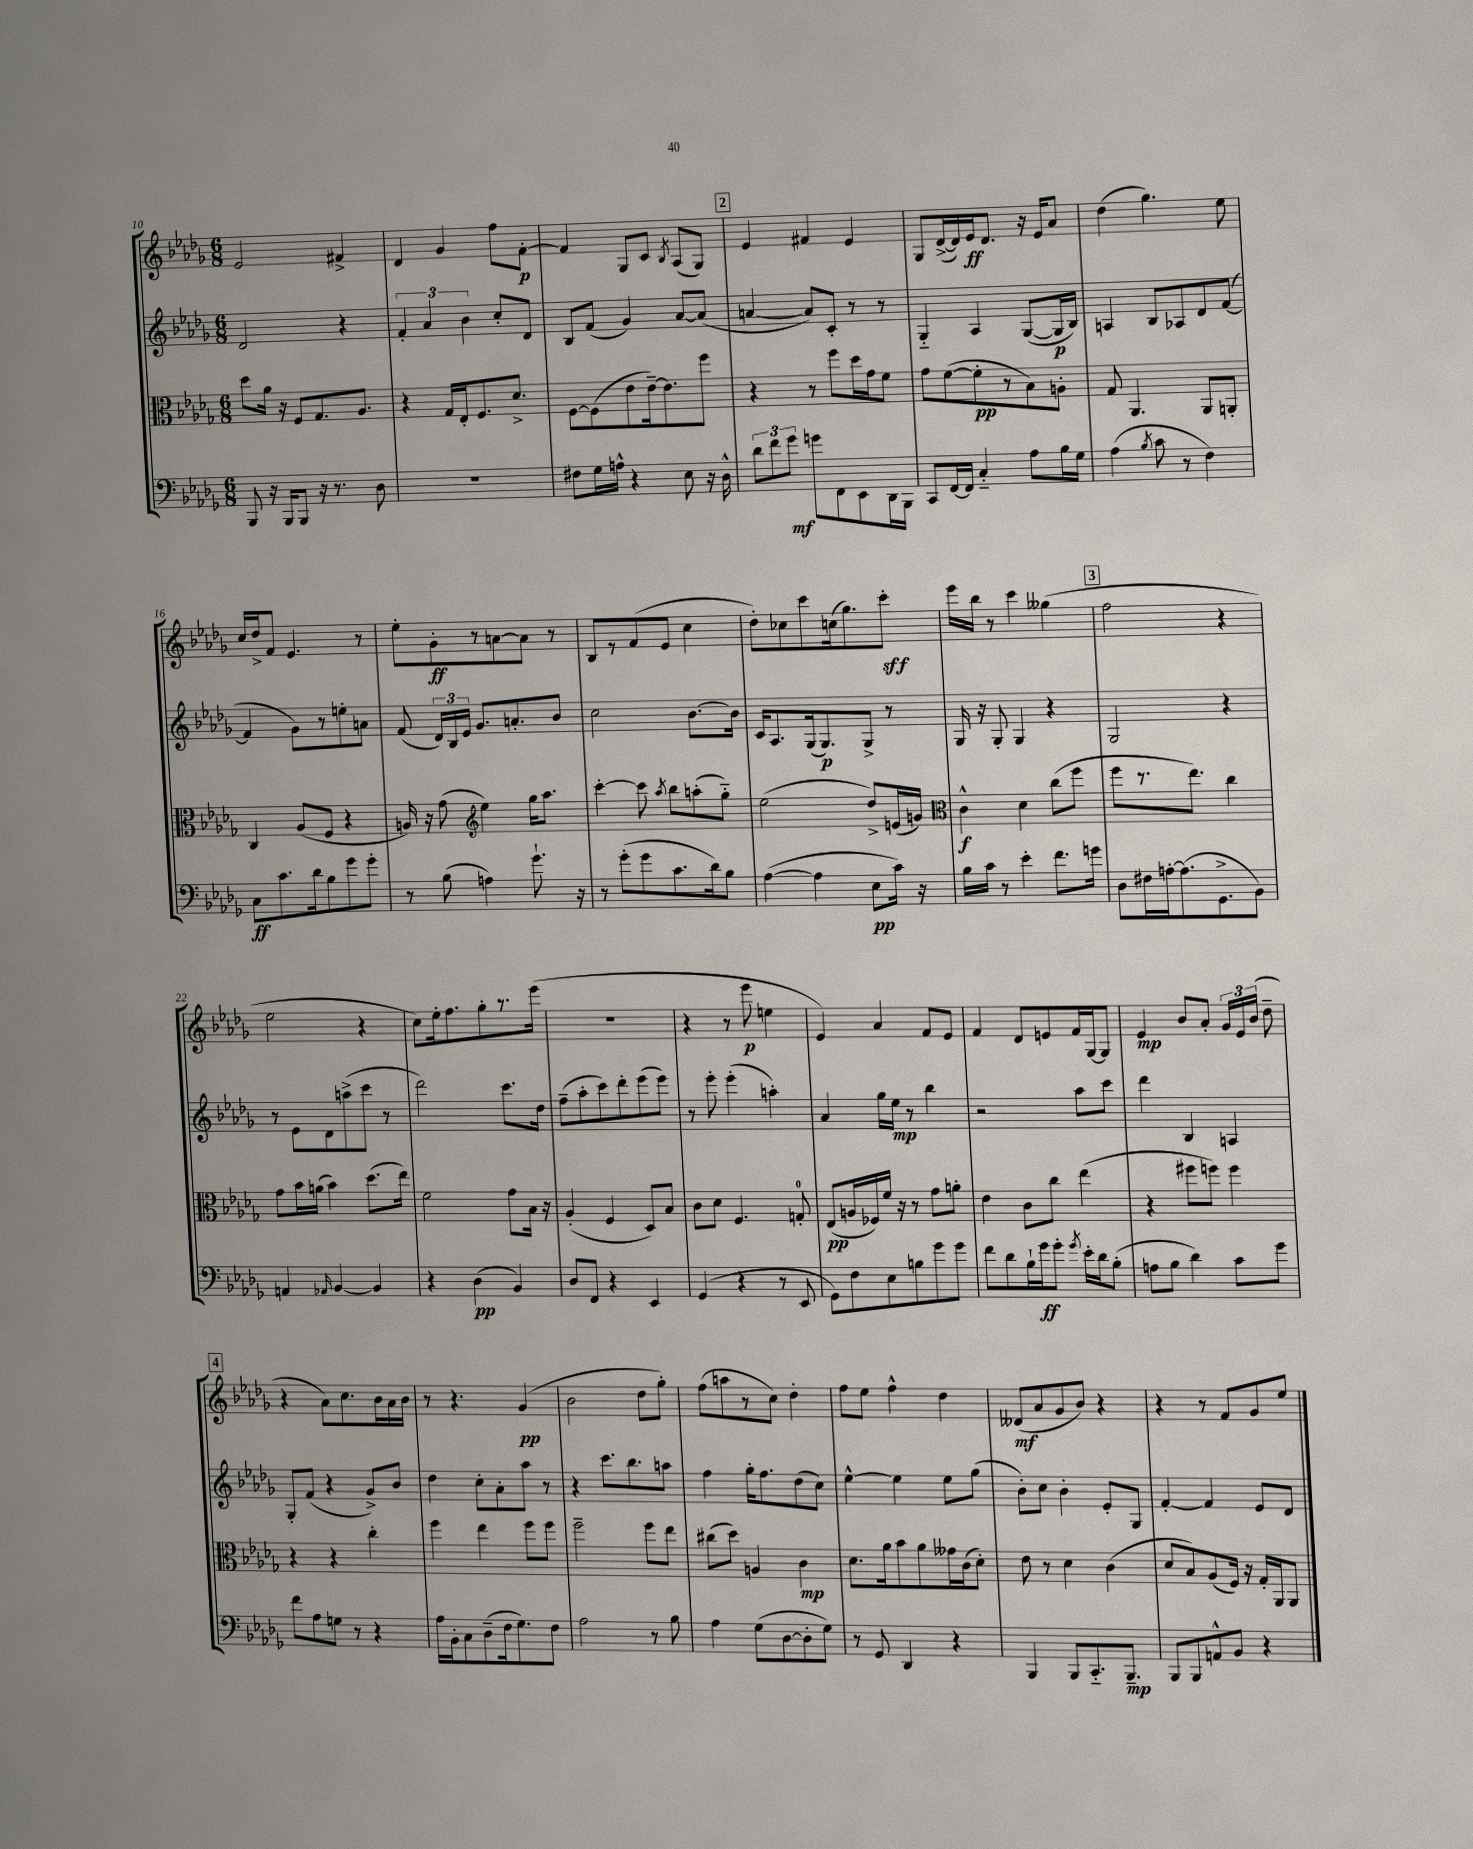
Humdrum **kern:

**kern	**kern	**kern	**kern
*staff4	*staff3	*staff2	*staff1
*clefF4	*clefC3	*clefG2	*clefG2
*k[b-e-a-d-g-]	*k[b-e-a-d-g-]	*k[b-e-a-d-g-]	*k[b-e-a-d-g-]
*M6/8	*M6/8	*M6/8	*M6/8
8BBB-	8dd-	2d-	2e-
16r	16a-	.	.
16BBB-	16r	.	.
8BBB-	8F	.	.
16r	8.G-	.	.
8.r	.	.	.
.	.	4r	4f#^
.	8.A-	.	.
8D-	.	.	.
=	=	=	=
2.r	4r	6f'	4d-
.	.	6a-	.
.	16G-	.	4g-
.	16E-'	.	.
.	.	6b-	.
.	8.F	.	.
.	.	8cc'	8ff
.	8.d-^	.	.
.	.	8d-	[8f'
=	=	=	=
8F#	[8F	8B-	4f]
16G-	(8F]	(8f	.
16A^^	.	.	.
4r	8e-	4g-)	8G-
.	[16e-~)	.	8c
.	8.e-]	.	.
.	.	.	8qB-
8E-	.	[8a-	(8A-
16r	8ff	(8a-]	8G-)
16D-^^	.	.	.
=	=	=	=
12d-	4r	[4a	4e-
12f	.	.	.
12g-	.	.	.
8g	8r	8a])	4f#
8FF	8ff	8c'	.
8EE-	16dd-	8r	4e-
.	16g-	.	.
16DD-	8f	8r	.
16BBB-	.	.	.
=	=	=	=
8CC	8g-	4G-'~	8G-
[16FF	([8f	.	([16d-^
16FF]	.	.	16d-])
4C'~	8f']	4A-	16e-
.	.	.	8.d-
.	8r	.	.
8A-	8B-)	([8G-	16r
.	.	.	16e-
16B-	8A'	16G-]	8a-
16G-	.	16B-)	.
=	=	=	=
(4A-	8G-	4A	(4dd-
.	4.AA-	.	.
8qB-	.	.	.
8c	.	8B-	4.gg-)
8r	.	8A-	.
4F)	8AA-	8d-	.
.	8AA'	([8f	8ee-
=	=	=	=
8C	4C	4f]	16cc
.	.	.	16dd-^
8.c	.	.	8f
.	(8A-	8g-)	4.e-
16d-	.	.	.
8B-	8F	8r	.
8g-	4r	8ee'	.
8g-'	.	8a	8r
=	=	=	=
8r	16A)	(8f	8ee-'
.	16r	.	.
(8B-	(8g-	24d-)	8g-'
.	.	24B-	.
.	.	24e-	.
*	*clefG2	*	*
4A)	4ee-)	8.g-	8r
.	.	.	[8a
.	.	8.a'	.
8.g-`	16gg-	.	8a]
.	8.aa-	.	.
.	.	8b-	8r
16r	.	.	.
=	=	=	=
8r	[4ccc'	2cc	8B-
(8g-'	.	.	8r
8g-	8ccc]	.	(8f
.	8qaa-	.	.
8.c	8bb-	.	8e-
.	(8aa'	[8.b-	4cc
16d-)	.	.	.
8B-	8gg-'~)	.	.
.	.	16b-]	.
=	=	=	=
([4A-	(2ee-	16c	8dd-')
.	.	8.A-	.
.	.	.	8cc-
4A-]	.	(16G-	8ccc
.	.	8.G-)	.
.	.	.	(16cc
.	.	.	8.gg-)
8E-	8dd-^)	8G-^	.
16c)	(16e	8r	8ccc'
16r	16g)	.	.
=	=	=	=
*	*clefC3	*	*
16B-	4c^^	16G-	16eee-
16c	.	16r	16bb-
8r	.	8G-'	8r
4e-'	4d-	4G-	4ccc
8.f	(8cc	4r	(4gg--
.	8ff	.	.
16g	.	.	.
=	=	=	=
8D-	8ff	2G-	2ff
16F#	8.r	.	.
[16A'	.	.	.
(8.A]	.	.	.
.	8.ee-)	.	.
8.GG-^	.	.	.
.	4cc	4r	4r
8BB-)	.	.	.
=	=	=	=
4AA	8g-	8r	2ee-
.	16b-	8e-	.
.	(16a	.	.
16qqAA-	.	.	.
[4BB-	4b-)	8d-	.
.	.	(8aa^	.
4BB-]	(8.dd-	8ccc	4r
.	.	8r	.
.	16ee-)	.	.
=	=	=	=
4r	2f	2ddd-)	8cc)
.	.	.	16ee-'
.	.	.	8.ff
(4D-	.	.	.
.	.	.	8gg-'
4BB-)	8g-	8.ccc	8.r
.	16B-	.	.
.	16r	16dd-	(16eee-
=	=	=	=
8D-	(4A-'	(8ff~	2.r
8FF	.	8aa-'	.
4r	4F	8ccc)	.
.	.	8ddd-'	.
4EE-	8D-)	(8eee-	.
.	8B-	8eee-)	.
=	=	=	=
(4GG-	8c	8r	4r
.	8d-	8eee-'	.
4r	4.F	(4eee-'	8r
.	.	.	8eee-
8r	.	4aa')	4ee
8EE-	8G'	.	.
=	=	=	=
8GG-)	(8E-	4a-	4e-)
8F	16A	.	.
.	16F-)	.	.
8E-	16f	16gg-	4a-
.	16r	16ee-	.
8B	8r	8r	.
8g-	8g-	4bb-	8f
8g-	8a'	.	8e-
=	=	=	=
8f	4e-	2r	4f
8d-	.	.	.
16B-`	8c	.	8d-
16g-	.	.	.
8g-'	8cc	.	8e
8qg-	.	.	.
16e-'	(4ee-	8aa-	16f
16d-	.	.	[16G-
(8B-'	.	8ccc	8G-]
=	=	=	=
8A	4r	4ddd-	4e-
8B-	.	.	.
4d-)	8ff#	4B-	8b-
.	8ff)	.	8a-'
8c	4ff	4A	24g-
.	.	.	24e-
.	.	.	(24b-
8g-	.	.	8dd-~
=	=	=	=
8f	4r	8G-'	4r
8A-	.	(8f	.
8G	4r	4r	8a-)
8r	.	.	8.cc
4r	4cc'	8g-^)	.
.	.	.	16b-
.	.	8b-	16a-
.	.	.	16b-
=	=	=	=
16A-	4ff	4dd-	8r
16BB-'	.	.	.
8C	.	.	4.r
(8D-~	4ee-	8cc'	.
16F	.	8a-'	.
8.G-)	.	.	.
.	8ff	8aa-	(4g-
8F	8ff	8r	.
=	=	=	=
2A-	2ff~	4r	2b-
.	.	8.ccc	.
.	.	8.bb-	.
8r	8ff	.	8dd-
8B-	8ee-	8aa	8gg-')
=	=	=	=
4A-	(8cc#	4ff	(8ff
.	8dd-)	.	8aa
(8G-	4A	16gg-'	8r
.	.	8.ff	.
[8D-	.	.	8cc)
8D-']	4c	(8dd-	4dd-'
8G-)	.	8cc)	.
=	=	=	=
8r	8.d-	[4ee-^^	8ff
8GG-	.	.	8ee-
.	16a-	.	.
4DD-	8b-	4ee-]	4ff^^
.	8a-	.	.
4r	16g--	8ee-	4dd-
.	(16c	.	.
.	8d-')	(8gg-	.
=	=	=	=
4BBB-	8e-	8b-')	(8d--
.	8r	8cc	8a-
8BBB-	4d-	4b-'	8g-
8.CC'~	.	.	8b-)
.	(4c	8e-'	4r
8.BBB-~	.	.	.
.	.	8G-	.
=	=	=	=
8BBB-	8d-	[4f'	4r
8BBB-	8B-)	.	.
8AA^^	(8A-	4f]	8r
8BB-	16F)	.	8f
.	16r	.	.
4r	16G-'	8e-	8g-
.	16AA-	.	.
.	8AA-	8d-	8ee-
==	==	==	==
*-	*-	*-	*-
